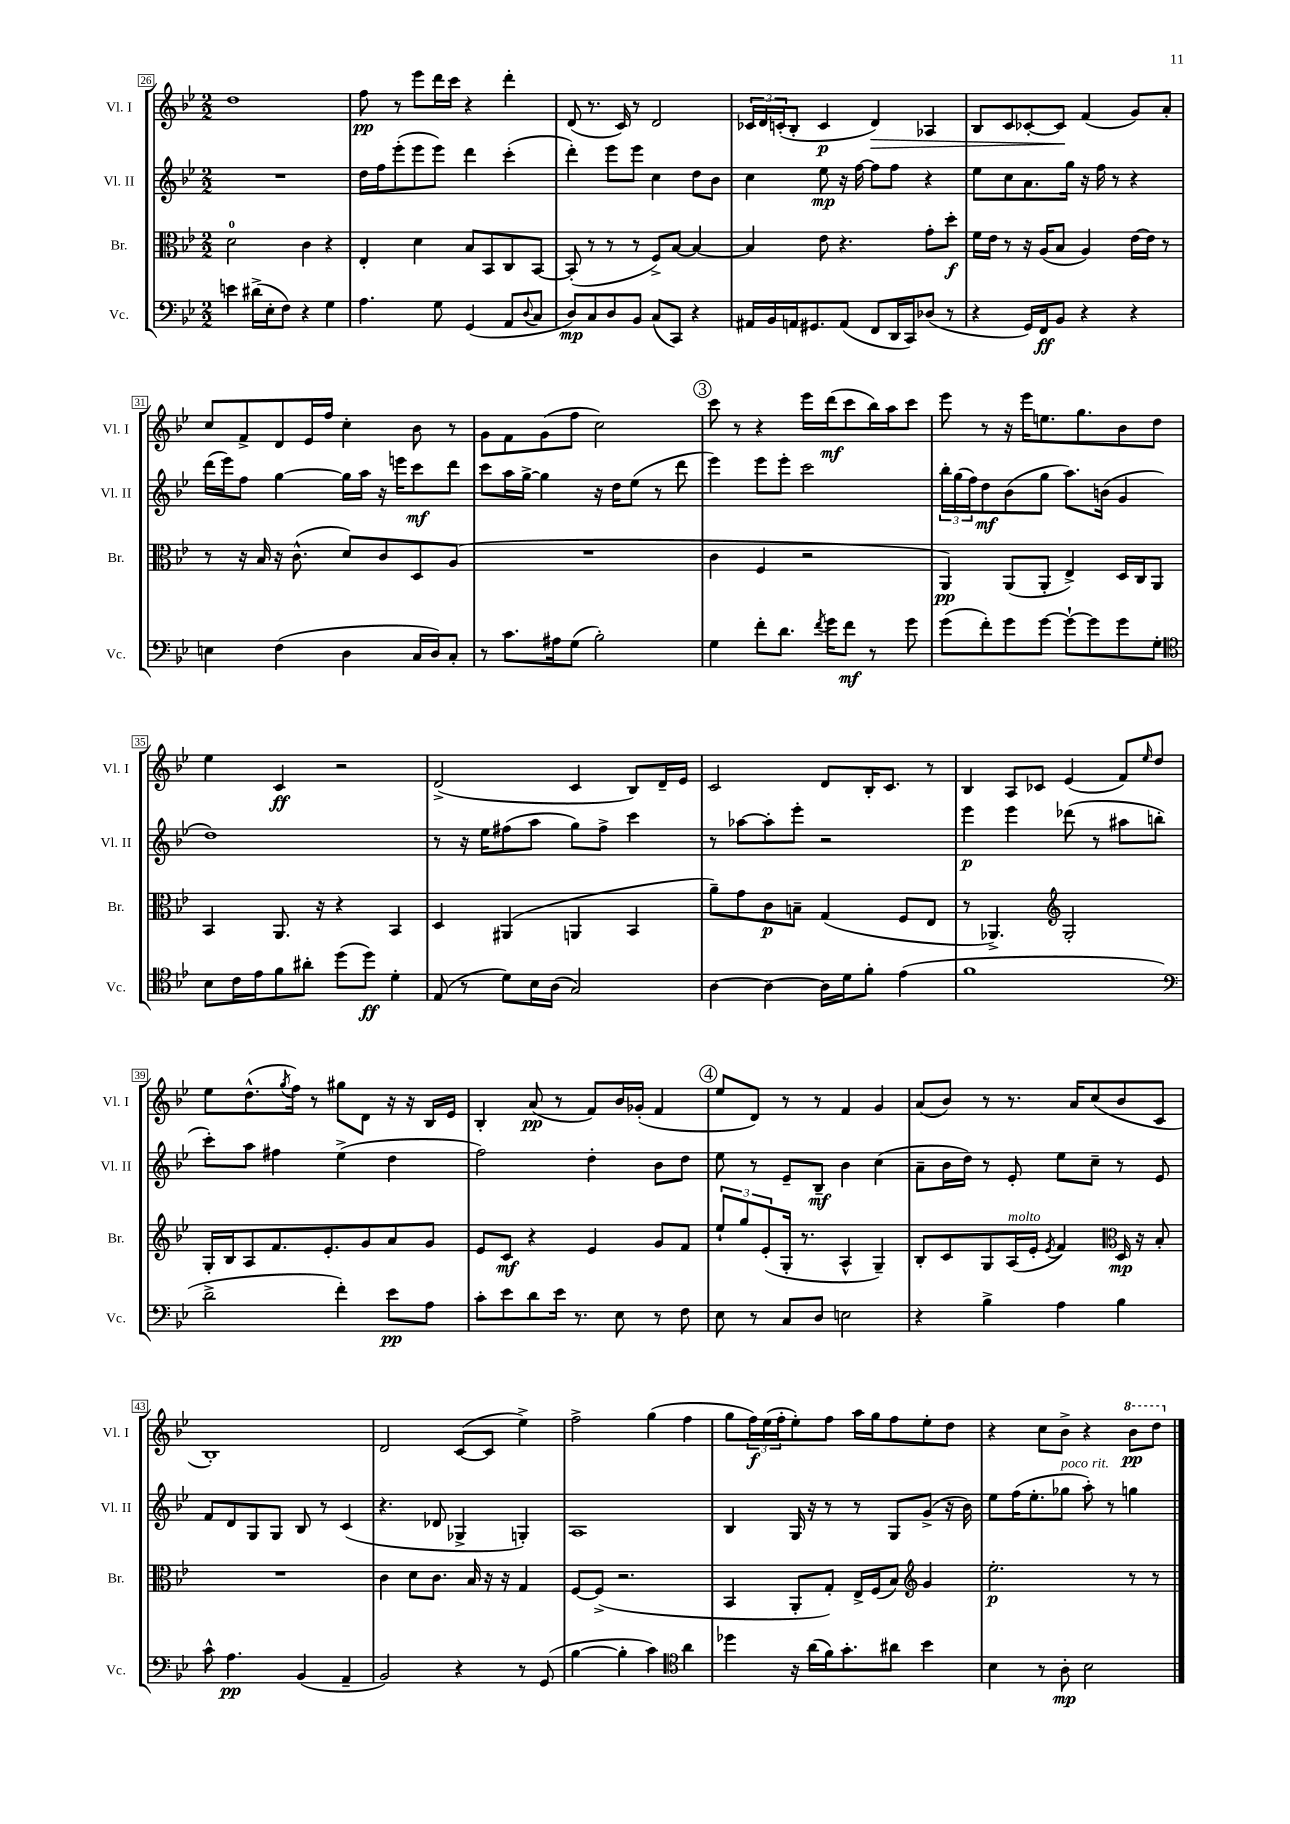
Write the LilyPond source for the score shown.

<<
\new StaffGroup <<
\new Staff = "s0" \with { instrumentName = "Vl. I" shortInstrumentName = "Vl. I" } {
    \clef treble \key bes \major \numericTimeSignature \time 2/2
    d''1 |
    f''8\pp r8 ees'''8 d'''16 c'''16 r4 d'''4-. |
    d'8( r8. c'16) r8 d'2 |
    \tuplet 3/2 { ces'16 d'16 c'16-.( } bes8-. c'4\p d'4\>) aes4 |
    bes8 c'8 ces'8~-. ces'8\! f'4( g'8) a'8-. |
    c''8 f'8-> d'8 ees'16 f''16 c''4-. bes'8 r8 |
    g'8 f'8 g'8( f''8 c''2) |
    \mark \markup { \circle "3" } c'''8 r8 r4 ees'''16 d'''16\mf( c'''8 bes''16) a''16 c'''8 |
    ees'''8 r8 r16 ees'''16 e''8. g''8. bes'8 d''8 |
    ees''4 c'4\ff r2 |
    d'2->( c'4 bes8) d'16-- ees'16 |
    c'2 d'8 bes16-. c'8. r8 |
    bes4 a8 ces'8 ees'4( f'8) \grace { ees''16 } d''8 |
    ees''8 d''8.-^( \acciaccatura { g''8 } f''16) r8 gis''8 d'8 r16 r16 bes16 ees'16 |
    bes4-. a'8\pp( r8 f'8) bes'16 ges'16-.( f'4 |
    \mark \markup { \circle "4" } ees''8 d'8) r8 r8 f'4 g'4 |
    a'8( bes'8) r8 r8. a'16 c''8( bes'8 c'8 |
    bes1-.) |
    d'2 c'8~( c'8 ees''4->) |
    f''2-> g''4( f''4 |
    g''8 \tuplet 3/2 { f''16\f) ees''16( f''16-. } ees''8-.) f''8 a''16 g''16 f''8 ees''8-. d''8 |
    r4 c''8 bes'8-> r4 \ottava #1 bes''8\pp d'''8 \ottava #0 \bar "|." |
}
\new Staff = "s1" \with { instrumentName = "Vl. II" shortInstrumentName = "Vl. II" } {
    \clef treble \key bes \major \numericTimeSignature \time 2/2
    R1 |
    d''16 f''16 ees'''8-.( ees'''8 ees'''8) d'''4 c'''4-.( |
    d'''4-.) ees'''8 ees'''8 c''4 d''8 bes'8 |
    c''4 ees''8\mp r16 f''16~ f''8 f''8 r4 |
    ees''8 c''8 a'8. g''16 r16 f''16 r8 r4 |
    d'''16( ees'''16) f''8 g''4~ g''16 a''16 r16 e'''16 c'''8\mf d'''8 |
    c'''8 a''16 g''16~-> g''4 r16 d''16 ees''8( r8 d'''8 |
    \mark \markup { \circle "3" } ees'''4) ees'''8 ees'''8-. c'''2 |
    \tuplet 3/2 { bes''16-. g''16( f''16) } d''8\mf bes'8( g''8 a''8.) b'16( g'4 |
    d''1) |
    r8 r16 ees''16 fis''8( a''8 g''8) fis''8-> c'''4 |
    r8 aes''8~ aes''8-. ees'''8-. r2 |
    ees'''4\p ees'''4 des'''8( r8 ais''8 b''8-. |
    c'''8-.) a''8 fis''4 ees''4->( d''4 |
    f''2) d''4-. bes'8 d''8 |
    \mark \markup { \circle "4" } ees''8 r8 ees'8-- bes8--\mf bes'4 c''4( |
    a'8-- bes'16 d''16) r8 ees'8-. ees''8 c''8-- r8 ees'8 |
    f'8 d'8 g8 g8 bes8 r8 c'4( |
    r4. des'8 ges4-> g4-.) |
    a1 |
    bes4 g16 r16 r8 r8 g8 g'8->( r16 bes'16) |
    ees''8 f''16( ees''8.-. ges''8^\markup { \italic "poco rit." } a''8-.) r8 g''4 \bar "|." |
}
\new Staff = "s2" \with { instrumentName = "Br." shortInstrumentName = "Br." } {
    \clef alto \key bes \major \numericTimeSignature \time 2/2
    d'2-0 c'4 r4 |
    ees4-. d'4 bes8 bes,8 c8 bes,8~ |
    bes,8-.( r8 r8 r8 f8->) bes8~ bes4~ |
    bes4 ees'8 r4. g'8-. d''8-.\f |
    f'16 ees'16 r8 r16 a16( bes8 a4) ees'16~ ees'16 r8 |
    r8 r16 bes16 r16 c'8.-^( d'8) c'8 d8 a8( |
    R1 |
    \mark \markup { \circle "3" } c'4 f4 r2 |
    a,4\pp) a,8( a,8-. ees4->) d16 c16 a,8 |
    bes,4 a,8. r16 r4 bes,4 |
    d4 ais,4( a,4 bes,4 |
    a'8--) g'8 c'8\p b8-- g4( f8 ees8 |
    r8 aes,4.->) \clef treble g2-. |
    g16-. bes16 a8 f'8. ees'8.-. g'8 a'8 g'8 |
    ees'8 c'8\mf r4 ees'4 g'8 f'8 |
    \mark \markup { \circle "4" } \tuplet 3/2 { ees''8-! g''8 ees'8-.( } g16-. r8. a4-^ g4--) |
    bes8-. c'8 g8 a16^\markup { \italic "molto" }( ees'16-. \acciaccatura { ees'8 } f'4) \clef alto d16\mp r16 bes8-. |
    R1 |
    c'4 d'8 c'8. bes16 r16 r16 g4 |
    f8~ f8->( r2. |
    bes,4 a,8-. g8-.) ees16-> f16( bes8) \clef treble g'4 |
    ees''2.-.\p r8 r8 \bar "|." |
}
\new Staff = "s3" \with { instrumentName = "Vc." shortInstrumentName = "Vc." } {
    \clef bass \key bes \major \numericTimeSignature \time 2/2
    e'4 dis'16->( ees16-. f8) r4 g4 |
    a4. g8 g,4( a,8 \appoggiatura { d8 } c8 |
    d8\mp) c8 d8 bes,8 c8( c,8) r4 |
    ais,16 bes,16 a,16 gis,8. a,8( f,8 d,16 c,16) des8( r8 |
    r4 g,16) f,16\ff bes,8 r4 r4 |
    e4 f4( d4 c16 d16) c8-. |
    r8 c'8. ais16 g8( bes2-.) |
    \mark \markup { \circle "3" } g4 f'8-. d'8. \acciaccatura { f'8 } g'16 f'8\mf r8 g'8 |
    g'8( f'8-.) g'8 g'8~ g'8~-! g'8 g'8 g8-. |
    \clef tenor bes8 c'16 ees'16 f'8 ais'8-. d''8( d''8\ff) d'4-. |
    ees8( r8 d'8) bes16 a16( g2) |
    a4~ a4~ a16 d'16 f'8-. ees'4( |
    f'1 |
    \clef bass d'2-> f'4-.) ees'8\pp a8 |
    c'8-. ees'8 d'8 ees'16 r8. ees8 r8 f8 |
    \mark \markup { \circle "4" } ees8 r8 c8 d8 e2 |
    r4 bes4-> a4 bes4 |
    c'8-^ a4.\pp bes,4( a,4-- |
    bes,2) r4 r8 g,8( |
    bes4~ bes4-. c'4) \clef tenor a'4 |
    des''4 r16 a'16( f'16) g'8.-. ais'8 bes'4 |
    bes4 r8 a8-.\mp bes2 \bar "|." |
}
>>
>>
\layout { \context { \Score currentBarNumber = #26 \override BarNumber.stencil = #(make-stencil-boxer 0.1 0.3 ly:text-interface::print) } }
